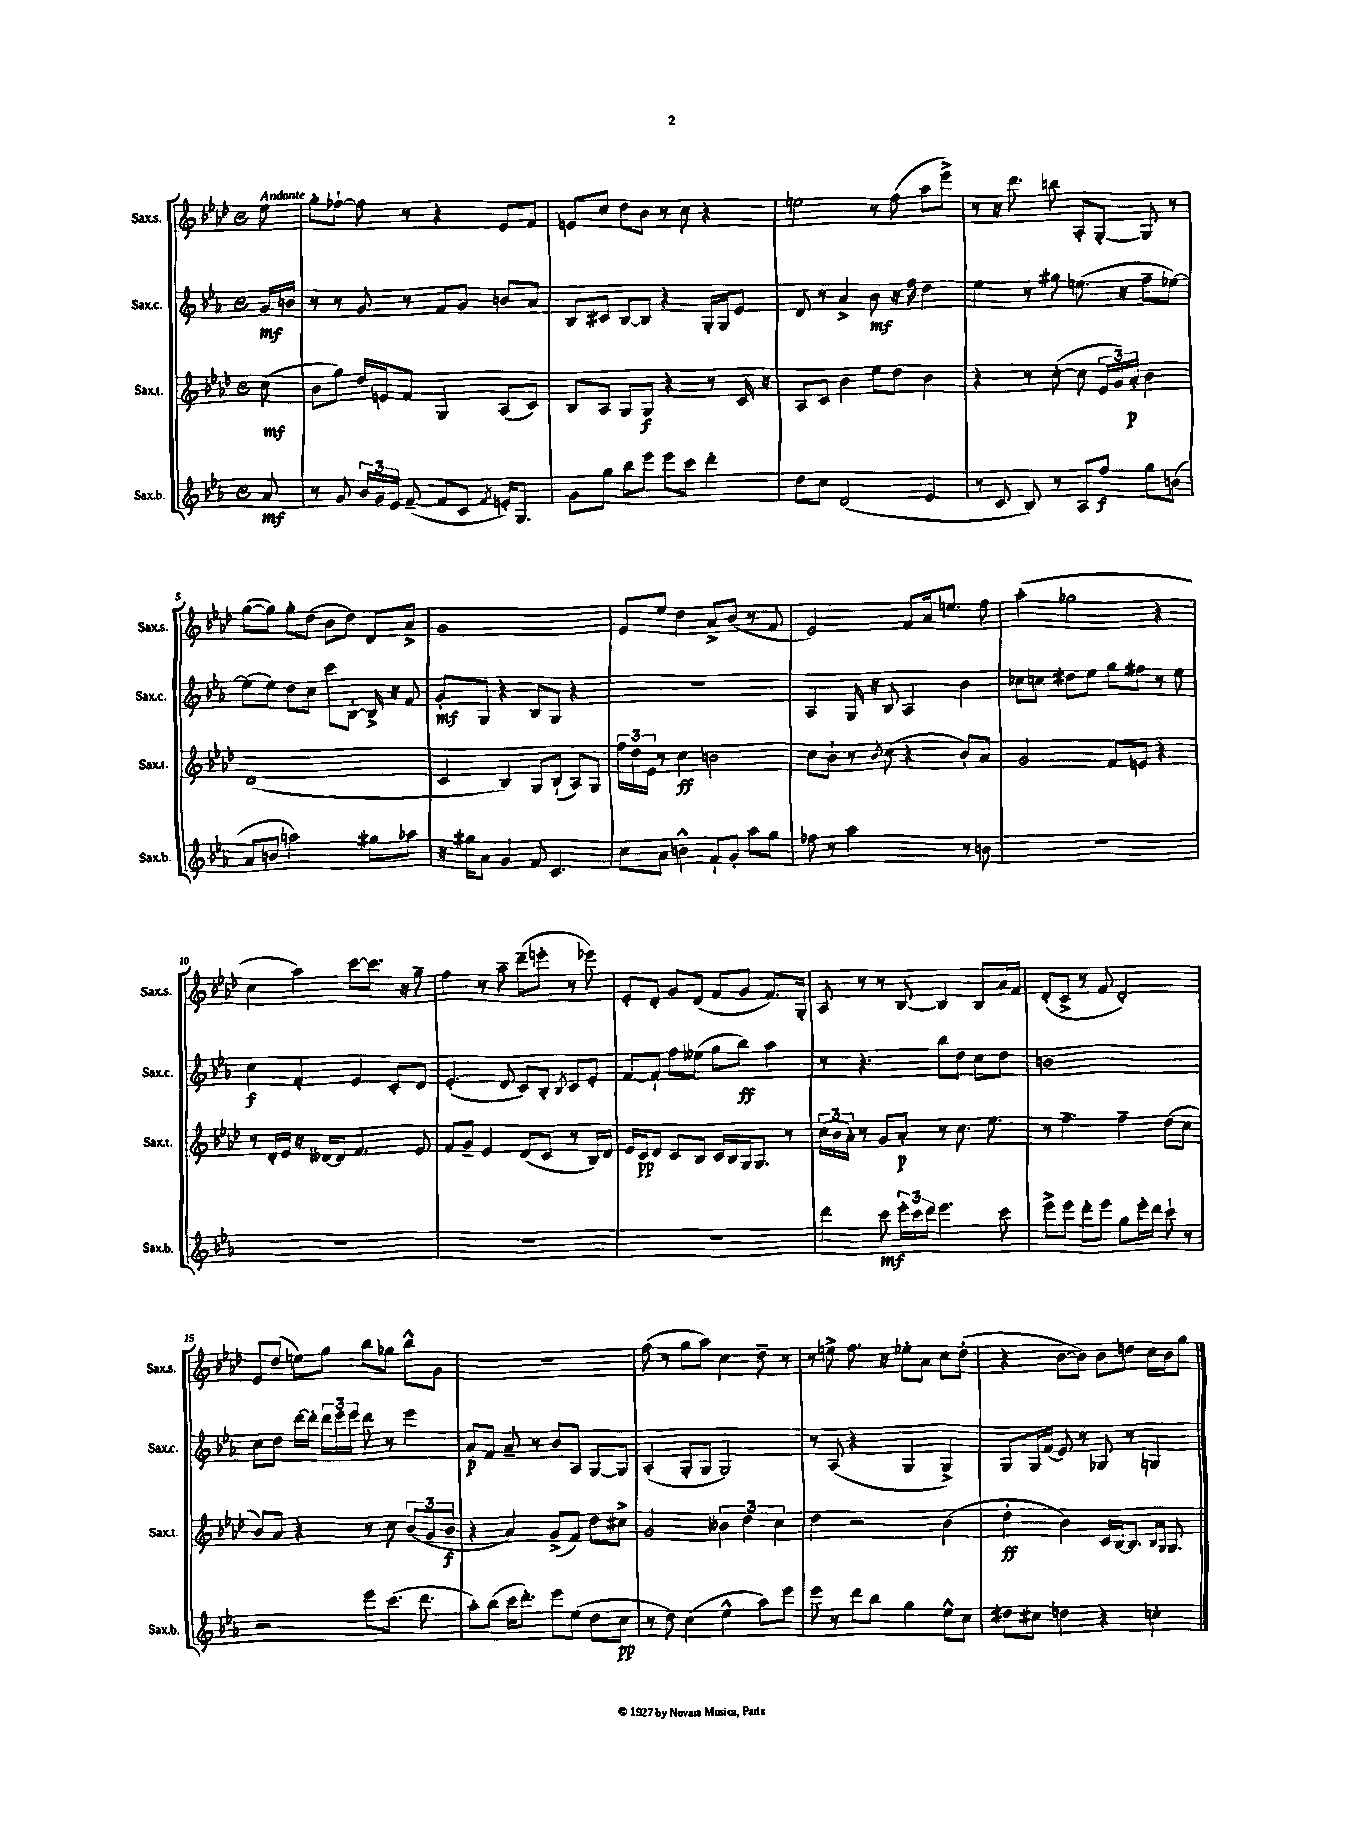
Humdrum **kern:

**kern	**dynam	**kern	**dynam	**kern	**dynam	**kern
*part4	*part4	*part3	*part3	*part2	*part2	*part1
*staff4	*staff4	*staff3	*staff3	*staff2	*staff2	*staff1
*I"Sax.b.	*	*I"Sax.t.	*	*I"Sax.c.	*	*I"Sax.s.
*I'Sax.b.	*	*I'Sax.t.	*	*I'Sax.c.	*	*I'Sax.s.
*clefG2	*	*clefG2	*	*clefG2	*	*clefG2
*k[b-e-a-]	*	*k[b-e-a-d-]	*	*k[b-e-a-]	*	*k[b-e-a-d-]
*M4/4	*	*M4/4	*	*M4/4	*	*M4/4
*met(c)	*	*met(c)	*	*met(c)	*	*met(c)
=	=	=	=	=	=	=
!	!	!	!	!	!	!LO:TX:a:B:t=Andante
8a-/	mf	(8cc\	mf	16g/LL	mf	8ee-\
.	.	.	.	16bn/JJ	.	.
=1	=1	=1	=1	=1	=1	=1
8r	.	8b-\L	.	8r	.	8gg'\L
8g/	.	8gg\J)	.	8r	.	[8ff-X`\J
24b-/LL	.	16dd-/LL	.	8g/	.	8ff-\]
24g/	.	.	.	.	.	.
.	.	16en/J	.	.	.	.
24e-/JJ	.	.	.	.	.	.
([8f~/	.	8f/J	.	8r	.	8r
8f/L]	.	4G/	.	8f/L	.	4r
8c/J	.	.	.	8g/J	.	.
8qf/	.	.	.	.	.	.
16en'/KL)	.	(8A-/L	.	8bn/L	.	8e-/L
8.G/J	.	.	.	.	.	.
.	.	8c/J)	.	8a-/J	.	8f/J
=2	=2	=2	=2	=2	=2	=2
8g\L	.	8B-/L	.	8B-/L	.	8en/L
8gg\J	.	8A-/J	.	8c#X/J	.	8cc/J
8bb-\L	.	8G/L	.	[8B-/L	.	8dd-\L
8eee-\J	.	8G/J	f	8B-/J]	.	8b-\J
8eee-\L	.	4r	.	4r	.	8r
8ccc\J	.	.	.	.	.	8cc\
4ddd'\	.	8r	.	16G'/LL	.	4r
.	.	.	.	16G/J	.	.
.	.	16c/	.	8e-/J	.	.
.	.	16r	.	.	.	.
=3	=3	=3	=3	=3	=3	=3
8dd\L	.	8A-/L	.	8d/	.	2een\
8cc\J	.	8c/J	.	8r	.	.
(2d/	.	4b-\	.	4a-^/	.	.
.	.	8ee-\L	.	8b-\	mf	8r
.	.	8dd-\J	.	16r	.	(8ff\
.	.	.	.	16ff\	.	.
4e-/	.	4b-\	.	4dd\	.	8aa-\L
.	.	.	.	.	.	8eee-^\J)
=4	=4	=4	=4	=4	=4	=4
8r	.	4r	.	4ee-\	.	8r
8c/	.	.	.	.	.	16r
.	.	.	.	.	.	8.ddd-\
8B-/)	.	8r	.	8r	.	.
8r	.	([8cc'\	.	8gg#X\	.	8bbn\
8A-/L	.	8cc\]	.	(8.een\	.	8A-'/L
8ff/J	f	24e-/LL	.	.	.	[8G'/J
.	.	24g/)	.	.	.	.
.	.	.	.	16r	.	.
.	.	24a-'/JJ	p	.	.	.
8gg\L	.	4b-\	.	8ff~\L	.	8G/]
(8bn\J	.	.	.	[8ee-X\J)	.	8r
!!LO:LB:g=z
=5	=5	=5	=5	=5	=5	=5
8a-/L	.	(1d-	.	(8ee-\L]	.	([8gg\L
8bn/J	.	.	.	8ee-\J)	.	8gg\J])
2aan\)	.	.	.	8dd\L	.	8gg'\L
.	.	.	.	8cc\J	.	(8dd-\J
.	.	.	.	8ccc\L	.	8b-\L
.	.	.	.	[8B-'\J	.	8dd-\J)
8gg#X\L	.	.	.	16B-^/]	.	8d-/L
.	.	.	.	16r	.	.
8aa-X\J	.	.	.	8f/	.	8a-^/J
=6	=6	=6	=6	=6	=6	=6
16r	.	4c/	.	8g'/L	mf	1g
16gg#X\KL	.	.	.	.	.	.
8a-\J	.	.	.	8G/J	.	.
4g/	.	4B-/)	.	4r	.	.
8f/	.	8G/L	.	8B-/L	.	.
4.c/	.	(8B-`/J	.	8G/J	.	.
.	.	8A-/L)	.	4r	.	.
.	.	8G/J	.	.	.	.
=7	=7	=7	=7	=7	=7	=7
8cc\L	.	24ff\LL	.	1r	.	8e-/L
.	.	24dd-\	.	.	.	.
.	.	24e-\JJ	.	.	.	.
8a-\J	.	8r	.	.	.	8ee-/J
4bn^^\	.	4cc\	ff	.	.	4dd-\
8f`/L	.	2bn\	.	.	.	8a-^/L
8g'/J	.	.	.	.	.	(8b-/J
8aa-\L	.	.	.	.	.	8r
8gg\J	.	.	.	.	.	8f/
=8	=8	=8	=8	=8	=8	=8
8ff-X\	.	8cc\L	.	4A-/	.	2e-/)
8r	.	8b-`\J	.	.	.	.
2aa-\	.	8r	.	16G/	.	.
.	.	.	.	16r	.	.
.	.	8qb-/	.	.	.	.
.	.	(8cc\	.	8B-/	.	.
.	.	4r	.	4A-/	.	8f/L
.	.	.	.	.	.	16a-/k
.	.	.	.	.	.	8.een/J
8r	.	8b-'/L)	.	4b-\	.	.
8bn\	.	8a-/J	.	.	.	8ff\
=9	=9	=9	=9	=9	=9	=9
1r	.	2g/	.	8cc-X\L	.	(4aa-'\
.	.	.	.	8ccn\J	.	.
.	.	.	.	8dd#X\L	.	2gg-X\
.	.	.	.	8ee-\J	.	.
.	.	8f/L	.	8gg\L	.	.
.	.	8en/J	.	8ff#X\J	.	.
.	.	4r	.	8r	.	4r
.	.	.	.	8ee-\	.	.
!!LO:LB:g=z
=10	=10	=10	=10	=10	=10	=10
1r	.	8r	.	4cc\	f	4cc\
.	.	16d-'/LL	.	.	.	.
.	.	16e-/JJ	.	.	.	.
.	.	16r	.	4f'/	.	4aa-\)
.	.	[16d--X/KL	.	.	.	.
.	.	8d--/J]	.	.	.	.
.	.	4.f/	.	4e-/	.	[8ccc\L
.	.	.	.	.	.	8.ccc\J]
.	.	.	.	8c'/L	.	.
.	.	.	.	.	.	16r
.	.	8e-/	.	8d/J	.	8gg~\
=11	=11	=11	=11	=11	=11	=11
1r	.	8f/L	.	(4.e-'/	.	4ff\
.	.	8g~/J	.	.	.	.
.	.	4e-/	.	.	.	8r
.	.	.	.	8d/	.	8aa-~\
.	.	(8d-/L	.	8c/L)	.	(8ddd-~\L
.	.	8c/J	.	8B-'/J	.	8eeen'\J
.	.	.	.	8qB-/	.	.
.	.	8r	.	8c/L	.	8r
.	.	16B-/LL)	.	8e-'/J	.	8eee-X\)
.	.	16d-/JJ	.	.	.	.
=12	=12	=12	=12	=12	=12	=12
1r	.	16e-/LL	.	[8f/L	.	8e-'/L
.	.	16c/J	pp	.	.	.
.	.	8d-/J	.	8f`/J]	.	8d-'/J
.	.	8c/L	.	8ff\L	.	8g/L
.	.	8B-/J	.	(8ee--X\J	.	(8d-/J
.	.	16c/LL	.	8gg\L	.	8f/L
.	.	16B-/	.	.	.	.
.	.	16G/J	.	8bb-\J)	ff	8g/J
.	.	8.G/J	.	.	.	.
.	.	.	.	4aa-\	.	8.f/L)
.	.	8r	.	.	.	.
.	.	.	.	.	.	16G'/Jk
=13	=13	=13	=13	=13	=13	=13
4ddd\	.	(24cc\LL	.	8r	.	8A-/
.	.	24b-\	.	.	.	.
.	.	24a-'\JJ)	.	.	.	.
.	.	8r	.	4.r	.	8r
8ccc\	mf	8g/L	.	.	.	8r
24eee-'\LL	.	8a-'/J	p	.	.	[8B-/
24ccc\	.	.	.	.	.	.
24ddd\JJ	.	.	.	.	.	.
4.eee-\	.	8r	.	8bb-\L	.	4B-/]
.	.	8.cc\	.	8dd\J	.	.
.	.	.	.	8cc\L	.	8B-/L
.	.	8.ee-\	.	.	.	.
8ccc\	.	.	.	8dd\J	.	16a-/L
.	.	.	.	.	.	16f/JJ
=14	=14	=14	=14	=14	=14	=14
8eee-^\L	.	8r	.	1bn	.	(8d-'/L
8eee-\J	.	4.ff~\	.	.	.	8c^/J
8ddd'\L	.	.	.	.	.	8r
8eee-\J	.	.	.	.	.	8f/
8gg\L	.	4ff~\	.	.	.	2d-'/)
16eee-'\L	.	.	.	.	.	.
16ddd\JJ	.	.	.	.	.	.
8ccc`\	.	(8dd-\L	.	.	.	.
8r	.	8cc\J	.	.	.	.
!!LO:LB:g=z
=15	=15	=15	=15	=15	=15	=15
2r	.	8b-/L)	.	8cc\L	.	8e-/L
.	.	8a-/J	.	8dd\J	.	(8dd-/J
.	.	4r	.	[16ddd\LL	.	8een\L)
.	.	.	.	16ddd'\JJ]	.	.
.	.	.	.	24ddd\LL	.	8gg\J
.	.	.	.	24eee-\	.	.
.	.	.	.	24eee-\JJ	.	.
8eee-\L	.	8r	.	8ddd\	.	8bb-\L
(8.ccc\J	.	8cc\	.	8r	.	8gg-X\J
.	.	(12b-/L	.	4eee-\	.	8bb-^^\L
8.ddd\	.	.	.	.	.	.
.	.	12g/	.	.	.	.
.	.	.	.	.	.	8g\J
.	.	12b-/J	f	.	.	.
=16	=16	=16	=16	=16	=16	=16
8aa-'\L)	.	4r	.	8a-/L	p	1r
(8bb-\J	.	.	.	8f/J	.	.
16ccc\KL	.	4a-/)	.	8a-~/	.	.
8.ddd'\J)	.	.	.	.	.	.
.	.	.	.	8r	.	.
8eee-\L	.	(8g^/L	.	8b-/L	.	.
(8ee-\J	.	8f/J)	.	8A-/J	.	.
8dd\L	.	8dd-\L	.	[8G/L	.	.
8cc\J	pp	8cc#X^\J	.	8G/J]	.	.
=17	=17	=17	=17	=17	=17	=17
8r	.	2g/	.	(4A-'/	.	(8ff\
8dd\)	.	.	.	.	.	8r
(4cc\	.	.	.	8G'/L	.	8gg\L
.	.	.	.	8G/J	.	8aa-\J)
4ee-^^\	.	6b--X\	.	2G/)	.	4cc\
.	.	6dd-\	.	.	.	.
8aa-\L)	.	.	.	.	.	8dd-~\
.	.	6cc\	.	.	.	.
8eee-\J	.	.	.	.	.	8r
=18	=18	=18	=18	=18	=18	=18
8eee-\	.	4dd-\	.	8r	.	8r
8r	.	.	.	(8A-/	.	8een^\
8ddd\L	.	2r	.	4r	.	8.ff\
8bb-\J	.	.	.	.	.	.
.	.	.	.	.	.	16r
4gg\	.	.	.	4G/	.	8ee-X'\L
.	.	.	.	.	.	8a-\J
8ee-^^\L	.	(4b-\	.	4G^/)	.	8cc\L
8cc\J	.	.	.	.	.	(8dd-'\J
=19	=19	=19	=19	=19	=19	=19
8dd#X\L	.	4dd-'\	ff	8G/L	.	4r
8cc#X\J	.	.	.	16G/L	.	.
.	.	.	.	(16f/JJ	.	.
4ddn\	.	4b-\)	.	8e-/)	.	[8b-\L
.	.	.	.	8r	.	8b-\J])
4r	.	16c/LL	.	8G-X/	.	8b-\L
.	.	[16B-/J	.	.	.	.
.	.	8.B-/J]	.	8r	.	8ddn\J
4ccn'\	.	.	.	4Gn/	.	16cc\LL
.	.	16qqB-/LL	.	.	.	.
.	.	16qqG/JJ	.	.	.	.
.	.	8.G/	.	.	.	16b-\J
.	.	.	.	.	.	8gg\J
==	==	==	==	==	==	==
*-	*-	*-	*-	*-	*-	*-
